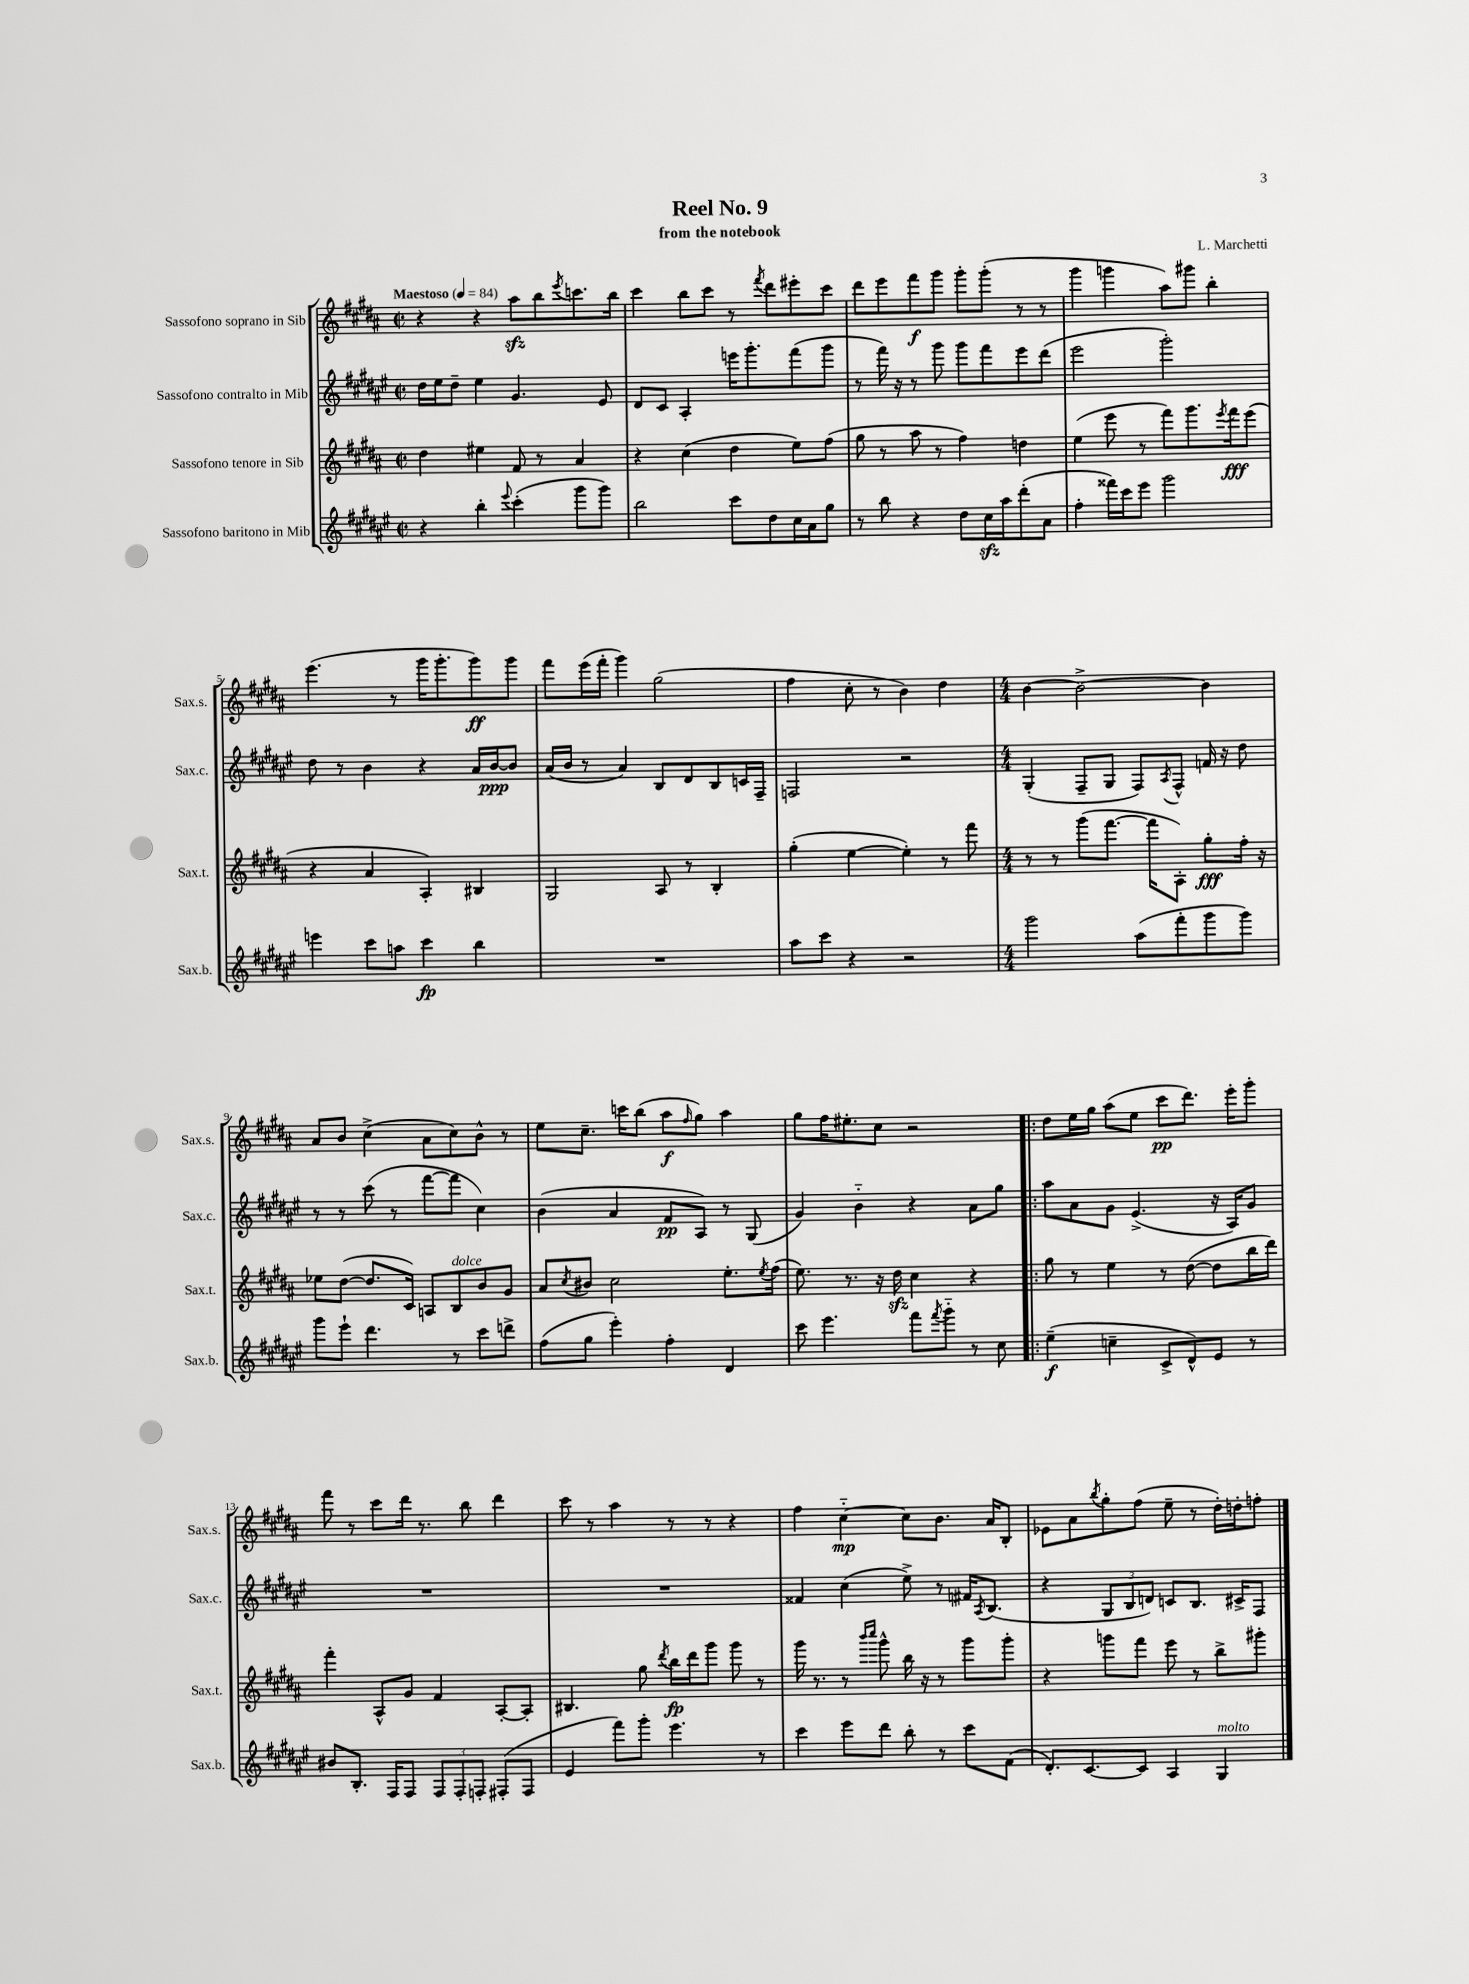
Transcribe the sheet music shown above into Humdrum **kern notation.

**kern	**kern	**kern	**kern
*staff4	*staff3	*staff2	*staff1
*clefG2	*clefG2	*clefG2	*clefG2
*k[f#c#g#d#a#e#]	*k[f#c#g#d#a#]	*k[f#c#g#d#a#e#]	*k[f#c#g#d#a#]
*M2/2	*M2/2	*M2/2	*M2/2
*met(c|)	*met(c|)	*met(c|)	*met(c|)
*MM84	*MM84	*MM84	*MM84
4r	4dd#\	16dd#\LL	4r
.	.	16ee#\J	.
.	.	8dd#~\J	.
4bb'\	4ee#\	4ee#\	4r
8qqeee#/	.	.	.
(4ccc#'\	8f#/	4.g#/	8aa#\L
.	8r	.	8bb\
.	.	.	8qeee/
8ggg#\L	4a#/	.	8.ccc\
8ggg#\J)	.	8e#/	.
.	.	.	16bb\Jk
=	=	=	=
2bb\	4r	8d#/L	4ccc#\
.	.	8c#/J	.
.	(4cc#\	4A#'/	8bb\L
.	.	.	8ccc#\J
8ccc#\L	4dd#\	16eee\LK	8r
.	.	8.ggg#'\	.
.	.	.	8qfff#/
8dd#\	.	.	8ddd#\L
16cc#\L	8ee\L)	(8fff#\	8eee#'\
16a#\J	.	.	.
8gg#\J	(8ff#\J	8ggg#\J	8ccc#\J
=	=	=	=
8r	8gg#\	8r	8ddd#\L
8bb\	8r	16fff#\)	8eee\
.	.	16r	.
4r	8aa#\	8r	8fff#\
.	8r	8ggg#\	8ggg#\J
8dd#\L	4ff#\)	8ggg#\L	8ggg#'\L
16cc#\L	.	8fff#\	(8ggg#'\J
16aa#\J	.	.	.
(8ddd#'\	4dd\	8eee#\	8r
8a#\J	.	(8ddd#\J	8r
=	=	=	=
4ff#'\	(4ee\	2eee#\	4ggg#\
16fff##\LL)	8eee\	.	4ggg\
16ccc#\J	.	.	.
8eee#\J	8r	.	.
2ggg#\	8fff#\L)	2ggg#'\)	8aa#\L)
.	8.ggg#\	.	8ggg#\J
.	.	.	4bb'\
.	8qeee/	.	.
.	16fff#\k	.	.
.	(8eee\J	.	.
=	=	=	=
4eee\	4r	8dd#\	(4.eee\
.	.	8r	.
8ccc#\L	4a#/	4b\	.
8aa\J	.	.	8r
4ccc#\	4A#'/)	4r	16ggg#\LK
.	.	.	8.ggg#'\
4bb\	4B#/	16a#/LL	8ggg#\)
.	.	[16b/J	.
.	.	8b/]J	8ggg#\J
=	=	=	=
1r	2G#/	(16a#/LL	8fff#\L
.	.	16b/JJ	.
.	.	8r	(16eee\L
.	.	.	16fff#'\JJ
.	.	4a#/)	4ggg#\)
.	8A#/	8B/L	(2gg#\
.	8r	8d#/	.
.	4B'/	8B/	.
.	.	16c/L	.
.	.	16F#~/JJ	.
=	=	=	=
8aa#\L	(4gg#'\	2F/	4ff#\
8ccc#\J	.	.	.
4r	[4ee\	.	8cc#'\
.	.	.	8r
2r	4ee'\])	2r	4b\)
.	8r	.	4dd#\
.	8fff#\	.	.
=	=	=	=
*M4/4	*M4/4	*M4/4	*M4/4
2ggg#\	8r	(4G#'/	[4b\
.	8r	.	.
.	(8ggg#\L	8F#~/L	2b^\_
.	[8.fff#\J	8G#/J	.
(8aa#\L	.	8F#/L)	.
.	16fff#\]LK	.	.
.	.	8qA#/	.
8fff#'\	8A#'\J)	8F#^^/J	.
8ggg#\	8gg#'\L	16f/	4b\]
.	.	16r	.
8ggg#\J)	16ff#'\Jk	8dd#\	.
.	16r	.	.
=	=	=	=
8ggg#\L	8ee-\L	8r	8a#/L
8eee#`\J	([8dd#\J	8r	8b/J
4.ddd#\	8.dd#/]L	(8ccc#\	(4cc#^\
.	.	8r	.
.	16c#/Jk)	.	.
.	8A/L	[8fff#\L	8a#\L
8r	8B/	8fff#\]J	8cc#\)
8ccc#\L	8b/	4cc#\)	8b^^\J
8ddd^\J	8g#/J	.	8r
=	=	=	=
(8ff#\L	8a#/L	(4b\	8ee\L
.	8qcc#/	.	.
8gg#\J	8b#/J	.	8.cc#~\J
4eee#'\)	2cc#\	4a#/	.
.	.	.	16ccc\LK
.	.	.	(8bb\J
4ff#'\	.	8f#/L	8aa#\L
.	.	.	16qqff#/
.	.	8A#/J)	8gg#\J)
4d#/	8.ee'\L	8r	4aa#\
.	.	(8G#/	.
.	8qee/	.	.
.	(16ff#\Jk	.	.
=	=	=	=
8ccc#\	8.ee\)	4g#/)	8gg#\L
4.eee#\	.	.	16ff#\K
.	8.r	.	8.ee#'\
.	.	4b'~\	.
.	16r	.	8cc#\J
.	16dd#\	.	.
8fff#\L	4cc#\	4r	2r
8qfff#/	.	.	.
8ggg#'~\J	.	.	.
8r	4r	8a#\L	.
8cc#\	.	8gg#\J	.
=!|:	=!|:	=!|:	=!|:
(4ee#~\	8gg#\	8aa#\L	8dd#\L
.	8r	8a#\	16ee\L
.	.	.	16gg#\JJ
4cc~\	4ee\	8g#\J	(8aa#\L
.	.	(4.e#^/	8ee\J
8c#^/L	8r	.	8ccc#\L
8d#^^/)	([8dd#\	.	8.ddd#\J)
8e#/J	8dd#\]L	16r	.
.	.	16A#/LK)	16eee'\LK
8r	16bb\L	8g#/J	8ggg#'\J
.	16ddd#\JJ)	.	.
=	=	=	=
8b#/L	4fff#'\	1r	8fff#\
8.B'/J	.	.	8r
.	8A#^^/L	.	8ccc#\L
16F#/LK	.	.	.
8F#/J	8g#/J	.	16ddd#\Jk
.	.	.	8.r
12F#/L	4f#/	.	.
12F#'/	.	.	.
.	.	.	8bb\
12F'/J	.	.	.
(8F#'/L	[8A#'/L	.	4ddd#\
8F#/J	8A#'/]J	.	.
=	=	=	=
4e#/	4.B#/	1r	8ccc#\
.	.	.	8r
8fff#\L)	.	.	4aa#\
8ggg#'\J	8gg#\	.	.
.	8qddd#/	.	.
4.eee#\	16bb\LL	.	8r
.	16ddd#\J	.	.
.	8ggg#\J	.	8r
.	8ggg#\	.	4r
8r	8r	.	.
=	=	=	=
4ccc#\	16ggg#\	4f##/	4ff#\
.	8.r	.	.
8eee#\L	8r	(4cc#\	[4cc#'~\
.	16qqbbb/LL	.	.
.	16qqcccc#/JJ	.	.
8ddd#\J	8ggg#^^\	.	.
8bb'\	16bb\	8ee#^\)	8cc#\]L
.	16r	.	.
8r	8r	8r	8.b\J
8ccc#\L	8ggg#\L	16f#/LK	.
.	.	8qA#/	.
.	.	(8.B/J	16a#/LK
(8f#\J	8ggg#'\J	.	8B'/J
=	=	=	=
8.d#'/L)	4r	4r	8e-\L
.	.	.	8a#\
[8.c#/	.	.	.
.	.	.	8qbb/
.	8ggg\L	12G#/L	8gg#'\
.	.	12B/	.
8c#/]J	8fff#\J	.	(8ff#\J
.	.	12d/J)	.
4A#/	8eee\	8c/L	8ee~\
.	8r	8.B/J	8r
4G#/	8bb^\L	.	16dd#'\LL)
.	.	16c#^/LK	16dd'\J
.	8ggg#'\J	8F#/J	8ff'\J
==	==	==	==
*-	*-	*-	*-
